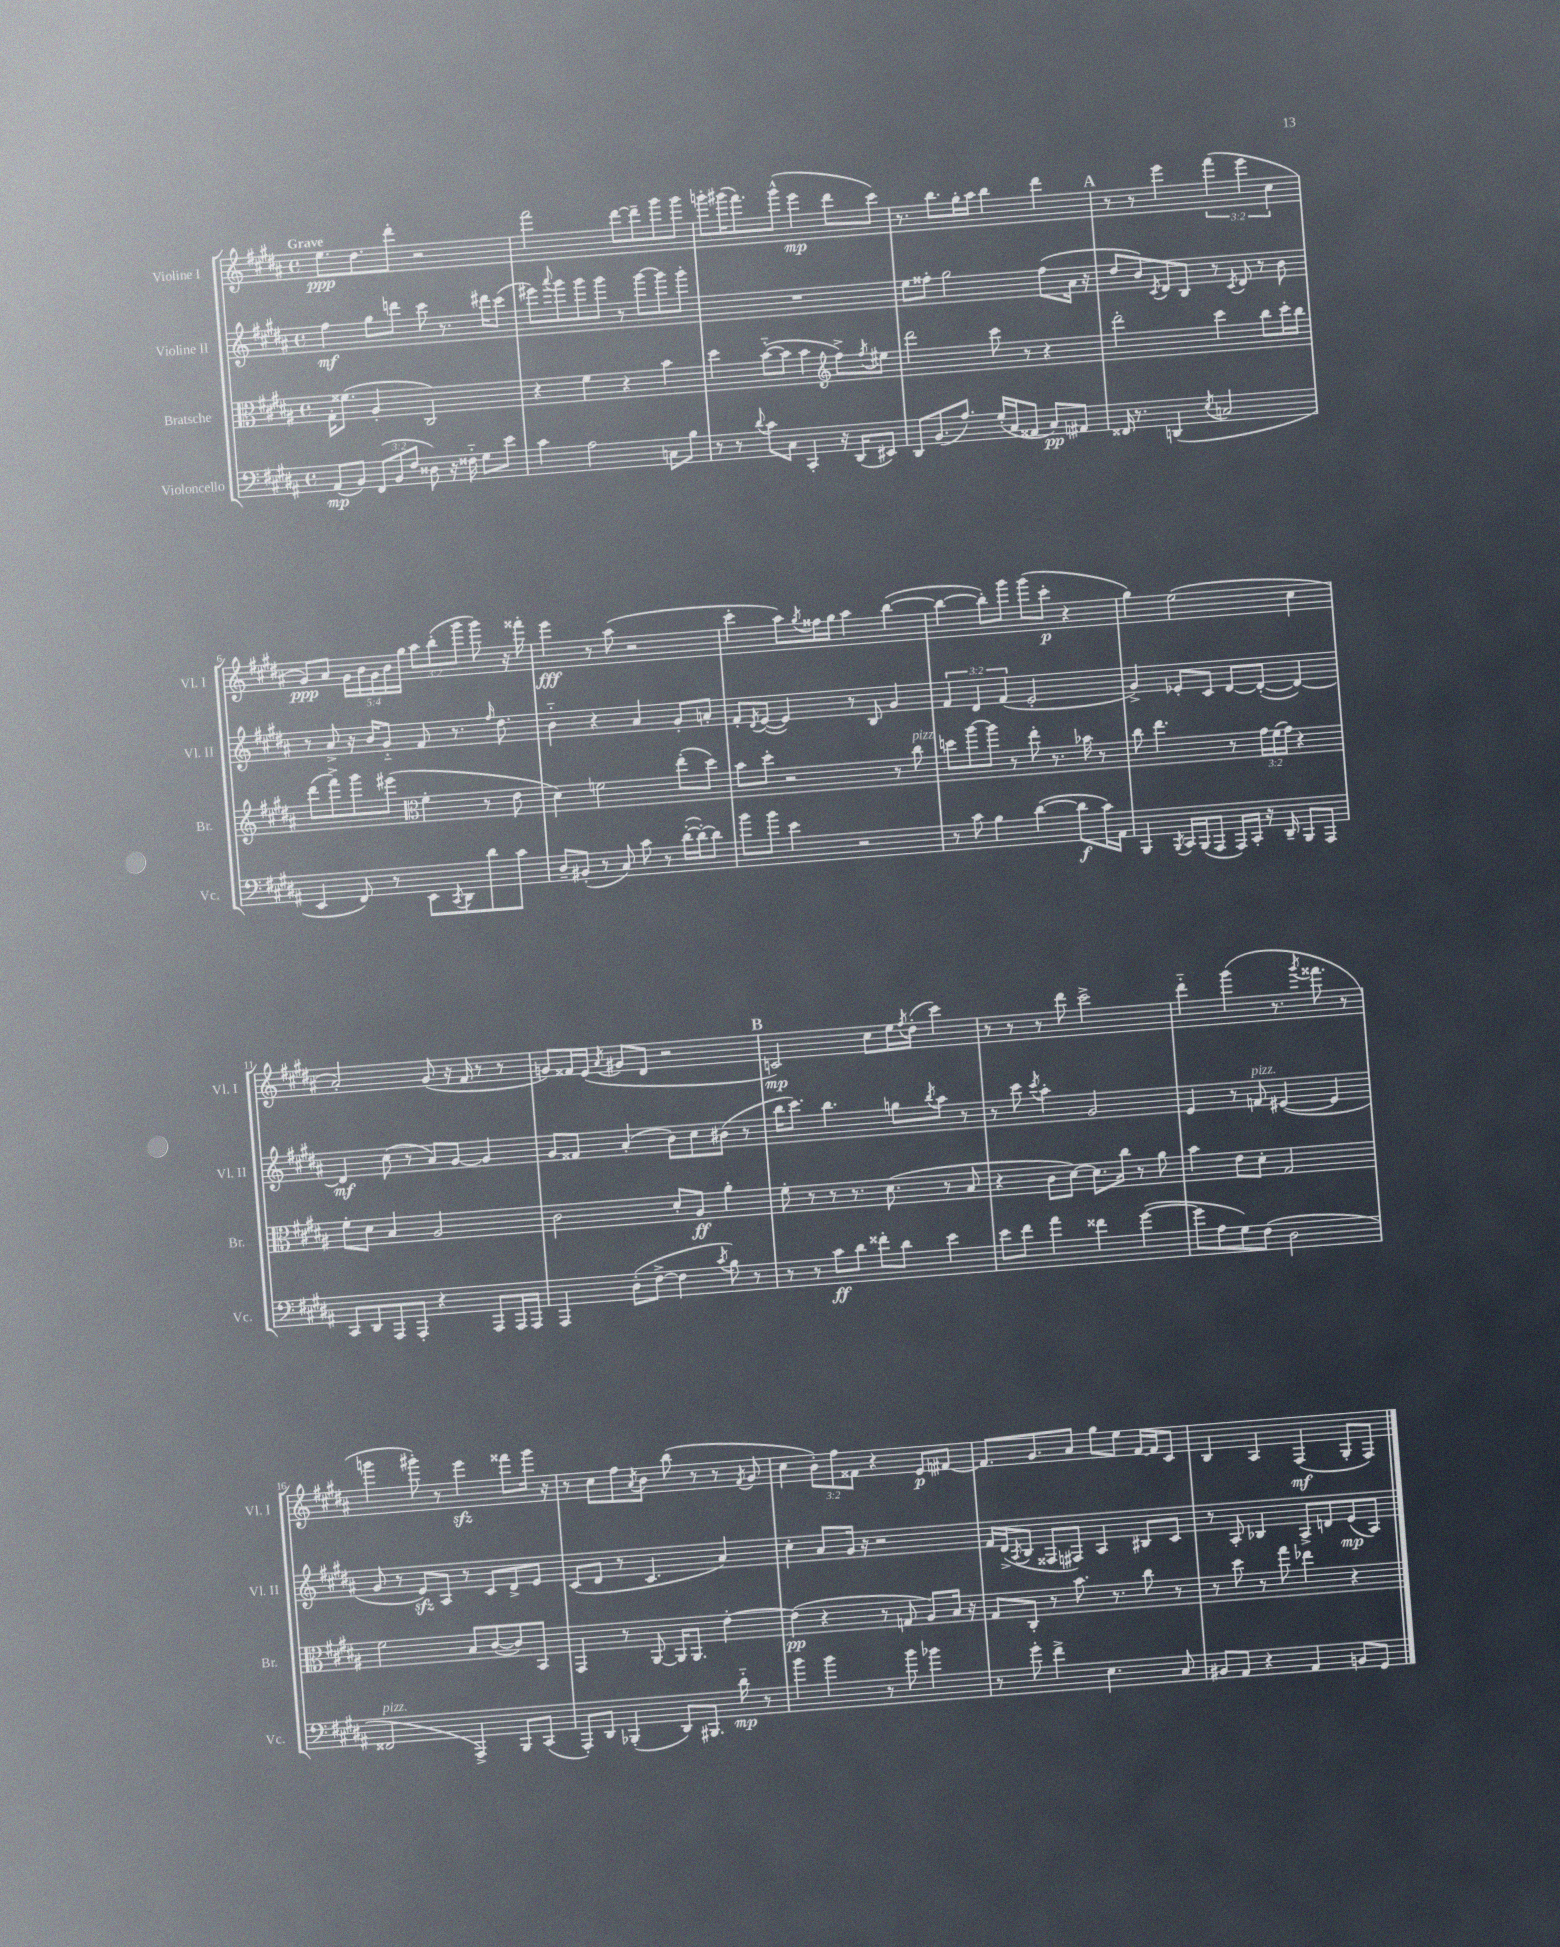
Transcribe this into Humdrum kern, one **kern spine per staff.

**kern	**kern	**kern	**kern
*staff4	*staff3	*staff2	*staff1
*clefF4	*clefC3	*clefG2	*clefG2
*k[f#c#g#d#a#]	*k[f#c#g#d#a#]	*k[f#c#g#d#a#]	*k[f#c#g#d#a#]
*M4/4	*M4/4	*M4/4	*M4/4
*met(c)	*met(c)	*met(c)	*met(c)
(8AA#	16G#'	4ff#	8.ee
.	(8.f##	.	.
8BB)	.	.	.
.	.	.	8.dd#
(12FF#	4A#'	8gg#	.
12BB	.	.	.
.	.	8ddd	8ddd#'
12F#	.	.	.
8D##)	2C#)	8ccc#	2r
16r	.	8.r	.
16F##'~	.	.	.
8G#	.	.	.
.	.	16ddd#	.
8e	.	(8ccc#	.
=	=	=	=
4c#	4r	8eee#)	2fff#
.	.	8qqaaa#	.
.	.	8ggg#	.
2A#	4f#	8ggg#	.
.	.	8ggg#	.
.	4r	8r	[8ddd#
.	.	[8ggg#	8ddd#~]
8C	4b	8ggg#]	8ggg#
8B	.	8ggg#'	8ggg#
=	=	=	=
8r	4dd#	1r	8ggg'
8r	.	.	(16ggg#
.	.	.	8.fff#)
8qqd#	.	.	.
8c#	([8b'~	.	.
8C#	8b]	.	(8ggg#^^
4CC#'	4b	.	4eee
*	*clefG2	*	*
16r	8ff#^)	.	8ddd#
(16DD#	.	.	.
.	8qff#	.	.
8EE#)	8ee#	.	8ccc#)
=	=	=	=
8DD#	2ddd#	8ee	8.r
(8.BB	.	8ff##'	.
.	.	.	8.bb
.	.	2gg#	.
8.A#)	.	.	.
.	.	.	16gg#'
.	.	.	16aa#
(16G#'	8ccc#	.	4bb
16C#	.	.	.
8AA##	8r	.	.
8C#)	4r	(8ff##	4ddd#
8AA#	.	16a#	.
.	.	16r	.
=	=	=	=
16FF##	2ddd#'	8dd#	8r
8.r	.	.	.
.	.	8b)	8r
.	.	8qc#	.
(4DD	.	8d#	4eee
.	.	8B	.
8qE	.	.	.
2C	4ccc#	8r	(6fff#
.	.	8qc#	.
.	.	8d#	.
.	.	.	6eee
.	8bb	8r	.
.	.	.	6cc#
.	16ccc#'	8b	.
.	16bb	.	.
=	=	=	=
4EE	(8ddd#	8r	8g#)
.	8fff#^)	8a#^	8a#
8FF#)	8ggg#	16r	20g#
.	.	.	20b
.	.	16b	.
.	.	.	20g#
8r	(8eee#	8g#'~	.
.	.	.	20b
.	.	.	20gg#
*	*clefC3	*	*
8EE	4f#'	8f#	12aa#
.	.	.	(12bb'
8qCC#	.	.	.
8DD#	.	8.r	.
.	.	.	12ggg#
8d#	8r	.	8ggg#)
.	.	16qqff#	.
.	.	8.dd#	.
8c#	8e	.	16r
.	.	.	16fff##'
=	=	=	=
8D#~	4d#)	4b'~	4eee
(8BB#'	.	.	.
8r	2f	4r	8r
8C#)	.	.	(8aa#
8c#	.	4a#	2r
8r	.	.	.
([16d#'	(8ee'	8g#'	.
16d#'_)	.	.	.
8d#]	8dd#)	8a'	.
=	=	=	=
8b	8b	8f#'	4ccc#'
.	.	8qd#	.
8b	8dd#'	([8e	.
4e	2r	4e])	8aa#)
.	.	.	8qgg#
.	.	.	16ff##
.	.	.	16gg#
2r	.	8r	4aa#
.	.	8B	.
.	8r	4g#	([4bb
.	8cc#	.	.
=	=	=	=
8r	8dd	6f#	4bb_
8c#	[8aa#	.	.
.	.	6d#	.
4B	8aa#]	.	8bb'])
.	.	(6f#	.
.	8r	.	8ggg#
([4d#	8ee'	2e'	(8ggg#
.	8.r	.	8ccc#'
8d#]	.	.	4r
.	16b-	.	.
16c#)	8r	.	.
16AA#	.	.	.
=	=	=	=
4BBB	8cc#	4g#^)	4gg#)
.	4.ee	.	.
8qBBB	.	.	.
16CC#	.	8e-'	(2ee
(16BBB	.	.	.
8AAA#	.	8c#	.
16AAA#)	8r	[8d#	.
16CC#'	.	.	.
16r	24g#	(8d#'_	.
.	(24f#	.	.
16DD#~	.	.	.
.	24g#)	.	.
8BBB	4r	4d#_)	4cc#
8AAA#	.	.	.
=	=	=	=
8CC#	8f#'	4d#]	2a#')
8DD#	8d#	.	.
8AAA#	4B	(8cc#	.
8AAA#'	.	8r	.
4r	2A#	8a#)	(8g#
.	.	[8g#	16r
.	.	.	16f#
8AAA#	.	4g#]	8r
16AAA#	.	.	8r
16AAA#	.	.	.
=	=	=	=
4AAA#	2c#	8g#	8g)
.	.	8f##	16f##
.	.	.	(16e
.	.	.	8qa#
(8D#'	.	(4a#'	8g#
[8F#^	.	.	8d#
4F#]	8d#'	8b)	2r
.	8A#	8cc#	.
8qc#	.	.	.
8B)	4a#'	(8b#	.
8r	.	8r	.
=	=	=	=
8r	8f#'	16bb	2c)
.	.	8.ccc#)	.
8r	8r	.	.
8c#	8r	4.bb	.
8d#	8.r	.	.
8f##'	.	.	8cc#
.	(8.d#	.	.
8d#	.	8gg	16ee
.	.	.	8qff#
.	.	.	(16dd#'
.	.	8qbb	.
4e	8r	8aa#	4ccc#)
.	8B	8r	.
=	=	=	=
8e	4r	8r	8r
8f#	.	8ccc#	8r
.	.	8qccc#	.
4a#	8c#	4aa#'	8r
.	[8d#)	.	8ddd#
4f##	8.d#]	2g#	2ccc#^
.	16cc#	.	.
([4g#	8r	.	.
.	8a#	.	.
=	=	=	=
8g#]	4b	4e	4ddd#'~
8A#	.	.	.
8G#)	8e	8r	(4ggg#
(8F#	8d#'	8f	.
2D#	2G#	([4e#	8.r
.	.	.	8qggg#
.	.	.	8.fff##
.	.	4e#]	.
.	.	.	8r
=	=	=	=
2FF##	2f#	8g#	4ggg
.	.	8r	.
.	.	8e)	8ggg#')
.	.	8A#	8r
4AAA#^)	8B	8r	4eee
.	([8c#	8c#	.
8BBB	8c#])	8d#^	8fff##
(8CC#	8BB	8e	16ggg#
.	.	.	16r
=	=	=	=
8AAA#')	4GG#	(8c#	8r
8DD#	.	8d#	8cc#
(4BBB-'	8r	8r	8ff#
.	.	.	8qa#
.	[8AA#	4.c#	8b
8DD#)	16AA#]	.	(8bb
.	8.AA#	.	.
8.BBB#	.	.	8r
.	[4e'	4a#)	8r
16d#'~	.	.	.
.	.	.	8qf#
8r	.	.	8g#
=	=	=	=
4b	(4e]	4cc#'	4cc#
4b	4r	8a#	12b')
.	.	.	12ff#
.	.	16g#	.
.	.	.	12f##
.	.	16r	.
8r	8r	2r	4r
8b	8G	.	.
4b-	8A#)	.	8e
.	16B	.	[8f#
.	16r	.	.
=	=	=	=
8r	8G#	16f#	8.f#]
.	.	(16d#^	.
.	.	8qA#	.
8g#'	8C#'	8B	.
.	.	.	8.g#
4f#^	8r	8F##	.
.	8.b	8F#)	8a#
4.E	.	4A#	8gg#
.	8.r	.	.
.	.	.	8ee
.	8cc#	8B#	[16f#
.	.	.	16f#]
8C#	8r	8c#	8c#
=	=	=	=
8BB#	8r	8r	4B
8AA#	8dd#	8A#'	.
4r	8r	4B-	4A#
.	8gg#	.	.
4AA#	4ee-	8A#^	(4F#
.	.	8d	.
8BB	4r	(8e	8G#'
8GG#	.	8A#)	8F#)
==	==	==	==
*-	*-	*-	*-
